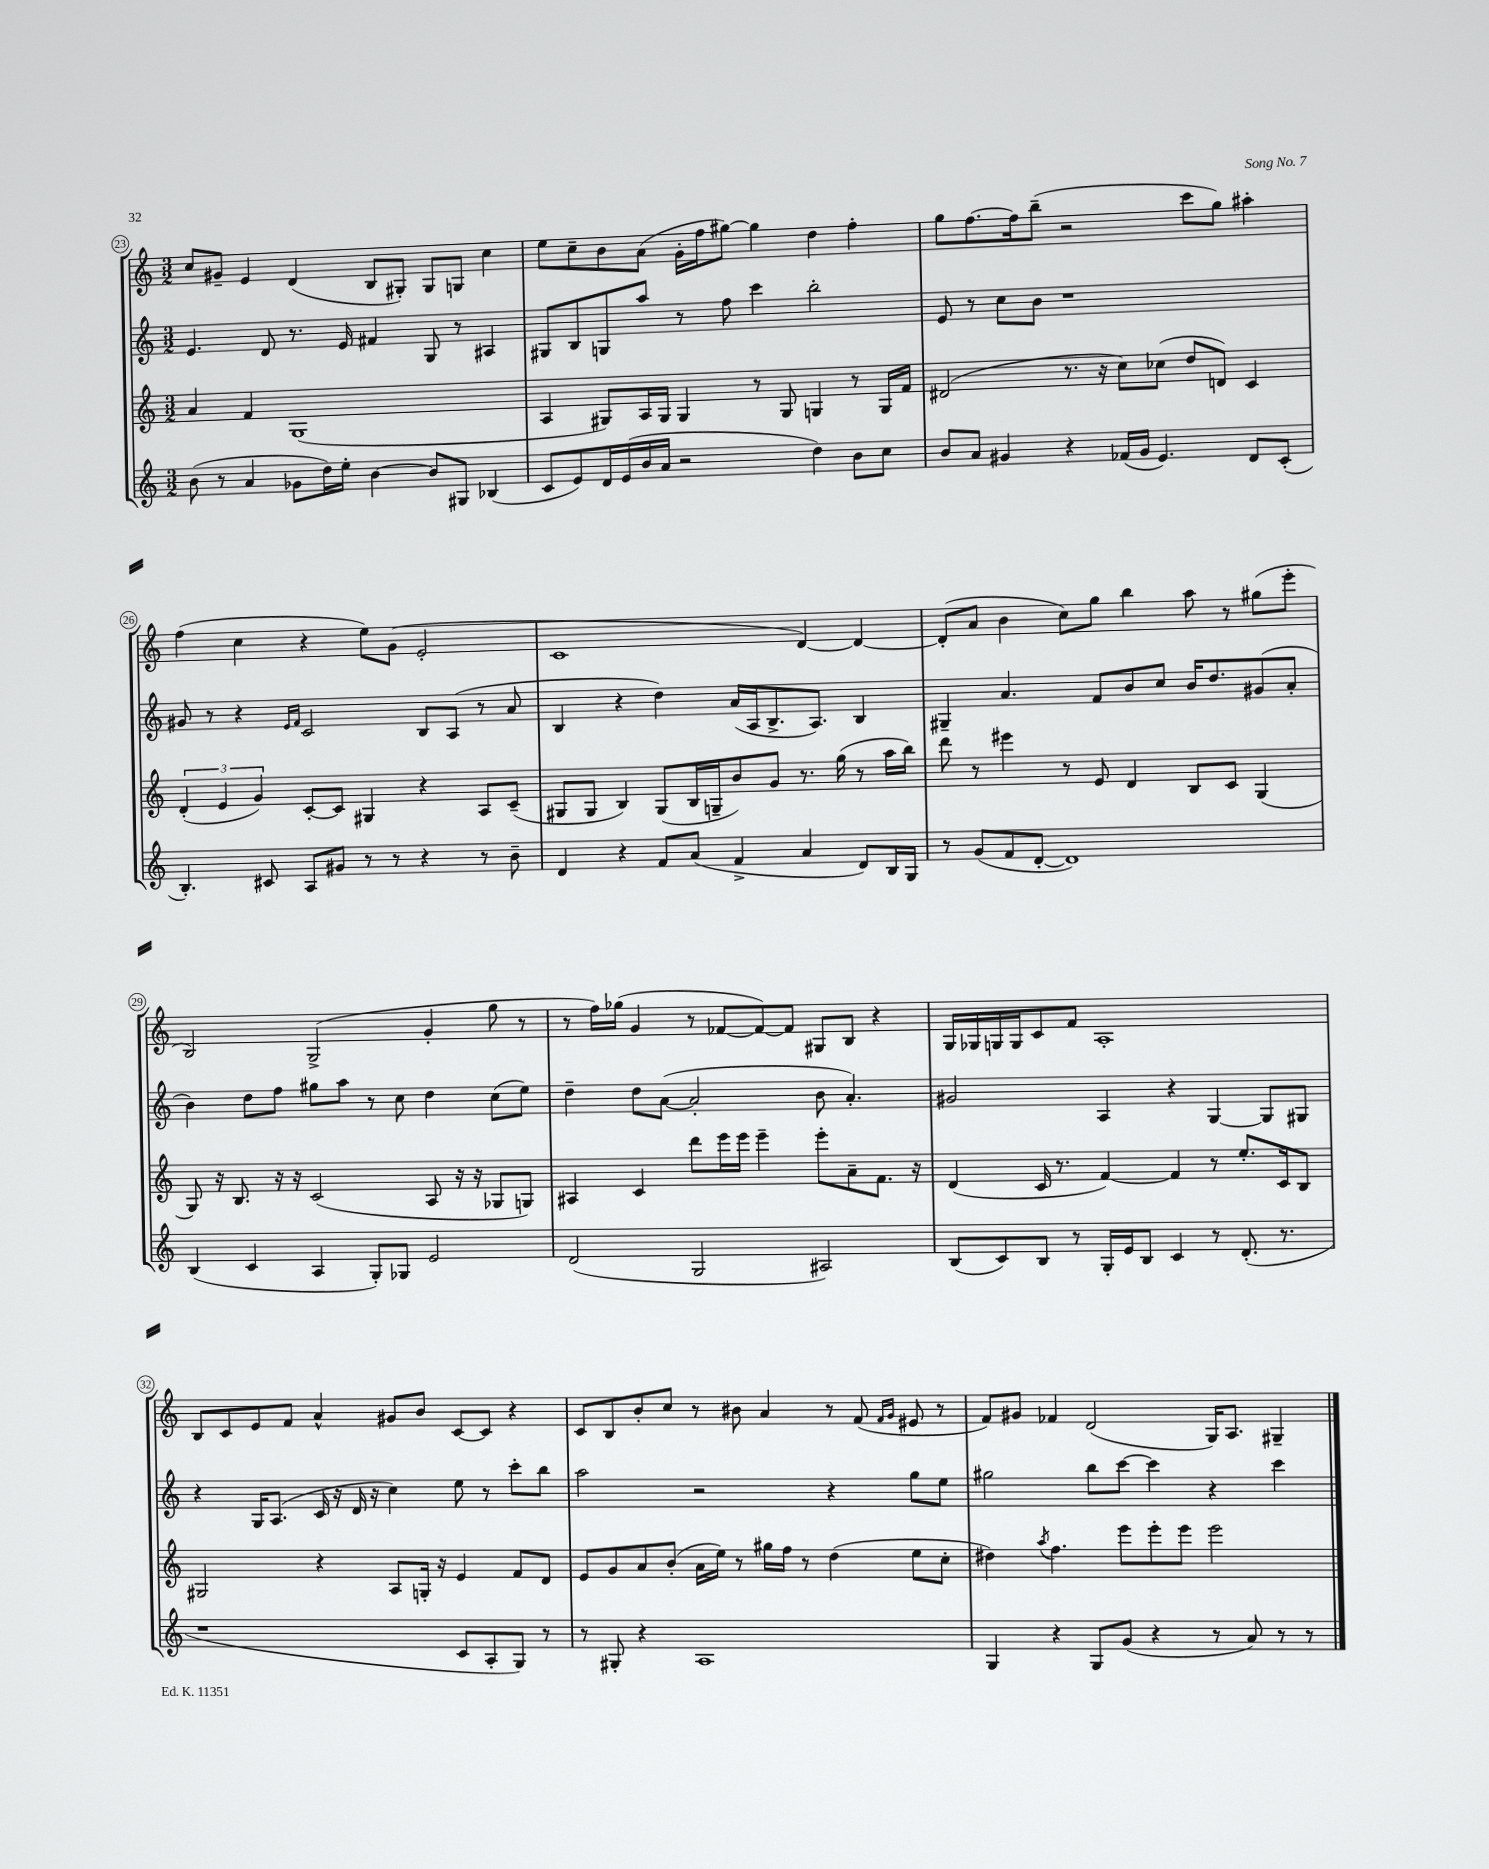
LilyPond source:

<<
\new StaffGroup <<
\new Staff = "s0" {
    \clef treble \key c \major \numericTimeSignature \time 3/2
    c''8 gis'8-- e'4 d'4( b8 gis8-.) gis8 g8 c''4 |
    e''8 c''8-- b'8 a'8( g'16-. f''16 gis''8~) gis''4 d''4 f''4-. |
    g''8 f''8.~ f''16 b''8--( r2 c'''8 g''8) ais''4-. |
    f''4( c''4 r4 e''8) g'8( e'2-. |
    c'1 d'4~) d'4~ |
    d'8-.( a'8 b'4 c''8) g''8 b''4 a''8 r8 gis''8( e'''8-. |
    b2) g2->( g'4-. g''8 r8 |
    r8 f''16) ges''16( g'4 r8 fes'8~ fes'8~) fes'8 gis8 b8 r4 |
    g16 ges16 g16 g16 c'8 f'8 a1-. |
    b8 c'8 e'8 f'8 a'4-^ gis'8 b'8 c'8~ c'8 r4 |
    c'8 b8 b'8-. c''8 r8 bis'8 a'4 r8 f'8( \grace { f'16 g'16 } eis'8 r8 |
    f'8) gis'8 fes'4 d'2( g16) a8. gis4-- \bar "|." |
}
\new Staff = "s1" {
    \clef treble \key c \major \numericTimeSignature \time 3/2
    e'4. d'8 r8. e'16 fis'4 g8 r8 ais4 |
    gis8 b8 g8 a''8 r8 f''8 c'''4 b''2-. |
    e'8 r8 c''8 b'8 r1 |
    gis'8 r8 r4 \grace { e'16 f'16 } c'2 b8 a8( r8 a'8 |
    b4 r4 d''4) a'16( a16 b8.-> a8.) b4 |
    gis4-- a'4. f'8 b'8 c''8 b'16 d''8. gis'8( a'8-. |
    b'4) d''8 f''8 gis''8 a''8 r8 c''8 d''4 c''8( e''8) |
    d''4-- d''8 a'8~( a'2-. b'8 a'4.-.) |
    gis'2 a4 r4 g4~ g8 gis8 |
    r4 g16 a8.( c'16 r16 d'16 r16 c''4) e''8 r8 c'''8-. b''8 |
    a''2 r2 r4 g''8 e''8 |
    gis''2 b''8 c'''8~ c'''4 r4 c'''4 \bar "|." |
}
\new Staff = "s2" {
    \clef treble \key c \major \numericTimeSignature \time 3/2
    a'4 f'4 g1( |
    a4 gis8) a16 gis16 gis4 r8 gis8 g4 r8 g16 f'16 |
    dis'2( r8. r16 c''8) ces''8( d''8 d'8) c'4 |
    \tuplet 3/2 { d'4-.( e'4 g'4) } c'8~-. c'8 gis4 r4 a8 c'8--( |
    gis8 gis8 b4) gis8( b16 g16-- b'8) g'8 r8. g''16( r8 a''16 b''16) |
    d'''8 r8 eis'''4 r8 e'8 d'4 b8 c'8 g4( |
    g8) r16 b8. r16 r16 c'2( a8 r16 r16 ges8 g8) |
    ais4 c'4 d'''8 e'''16 e'''16 e'''4-- e'''8-. a'8-- f'8. r16 |
    d'4( c'16 r8. f'4~) f'4 r8 e''8.-. c'16 b8 |
    gis2 r4 a8 g16-. r16 e'4 f'8 d'8 |
    e'8 g'8 a'8 b'8-.( a'16 e''16) r8 gis''16 f''16 r8 d''4( e''8 c''8-. |
    dis''4) \acciaccatura { a''8 } f''4. e'''8 e'''8-. e'''8 e'''2 \bar "|." |
}
\new Staff = "s3" {
    \clef treble \key c \major \numericTimeSignature \time 3/2
    b'8( r8 a'4 ges'8 d''16) e''16-. b'4~ b'8 gis8 bes4( |
    c'8 e'8) d'16 e'16( b'16 a'16 r2 d''4) b'8 c''8 |
    b'8 a'8 gis'4 r4 fes'16( gis'16 e'4.) d'8 c'8-.( |
    b4.-.) cis'8 a8 gis'8 r8 r8 r4 r8 b'8-- |
    d'4 r4 f'8 a'8( f'4-> a'4 d'8) b16 g16 |
    r8 g'8( f'8 d'8~-. d'1) |
    b4( c'4 a4 g8-.) ges8 e'2 |
    d'2( g2 ais2) |
    b8( c'8) b8 r8 g16-. e'16 b8 c'4 r8 d'8.-.( r8. |
    r1 c'8 a8-. g8) r8 |
    r8 gis8-. r4 a1 |
    g4 r4 g8 g'8( r4 r8 a'8) r8 r8 \bar "|." |
}
>>
>>
\layout { \context { \Score currentBarNumber = #23 \override BarNumber.stencil = #(make-stencil-circler 0.1 0.3 ly:text-interface::print) } }
